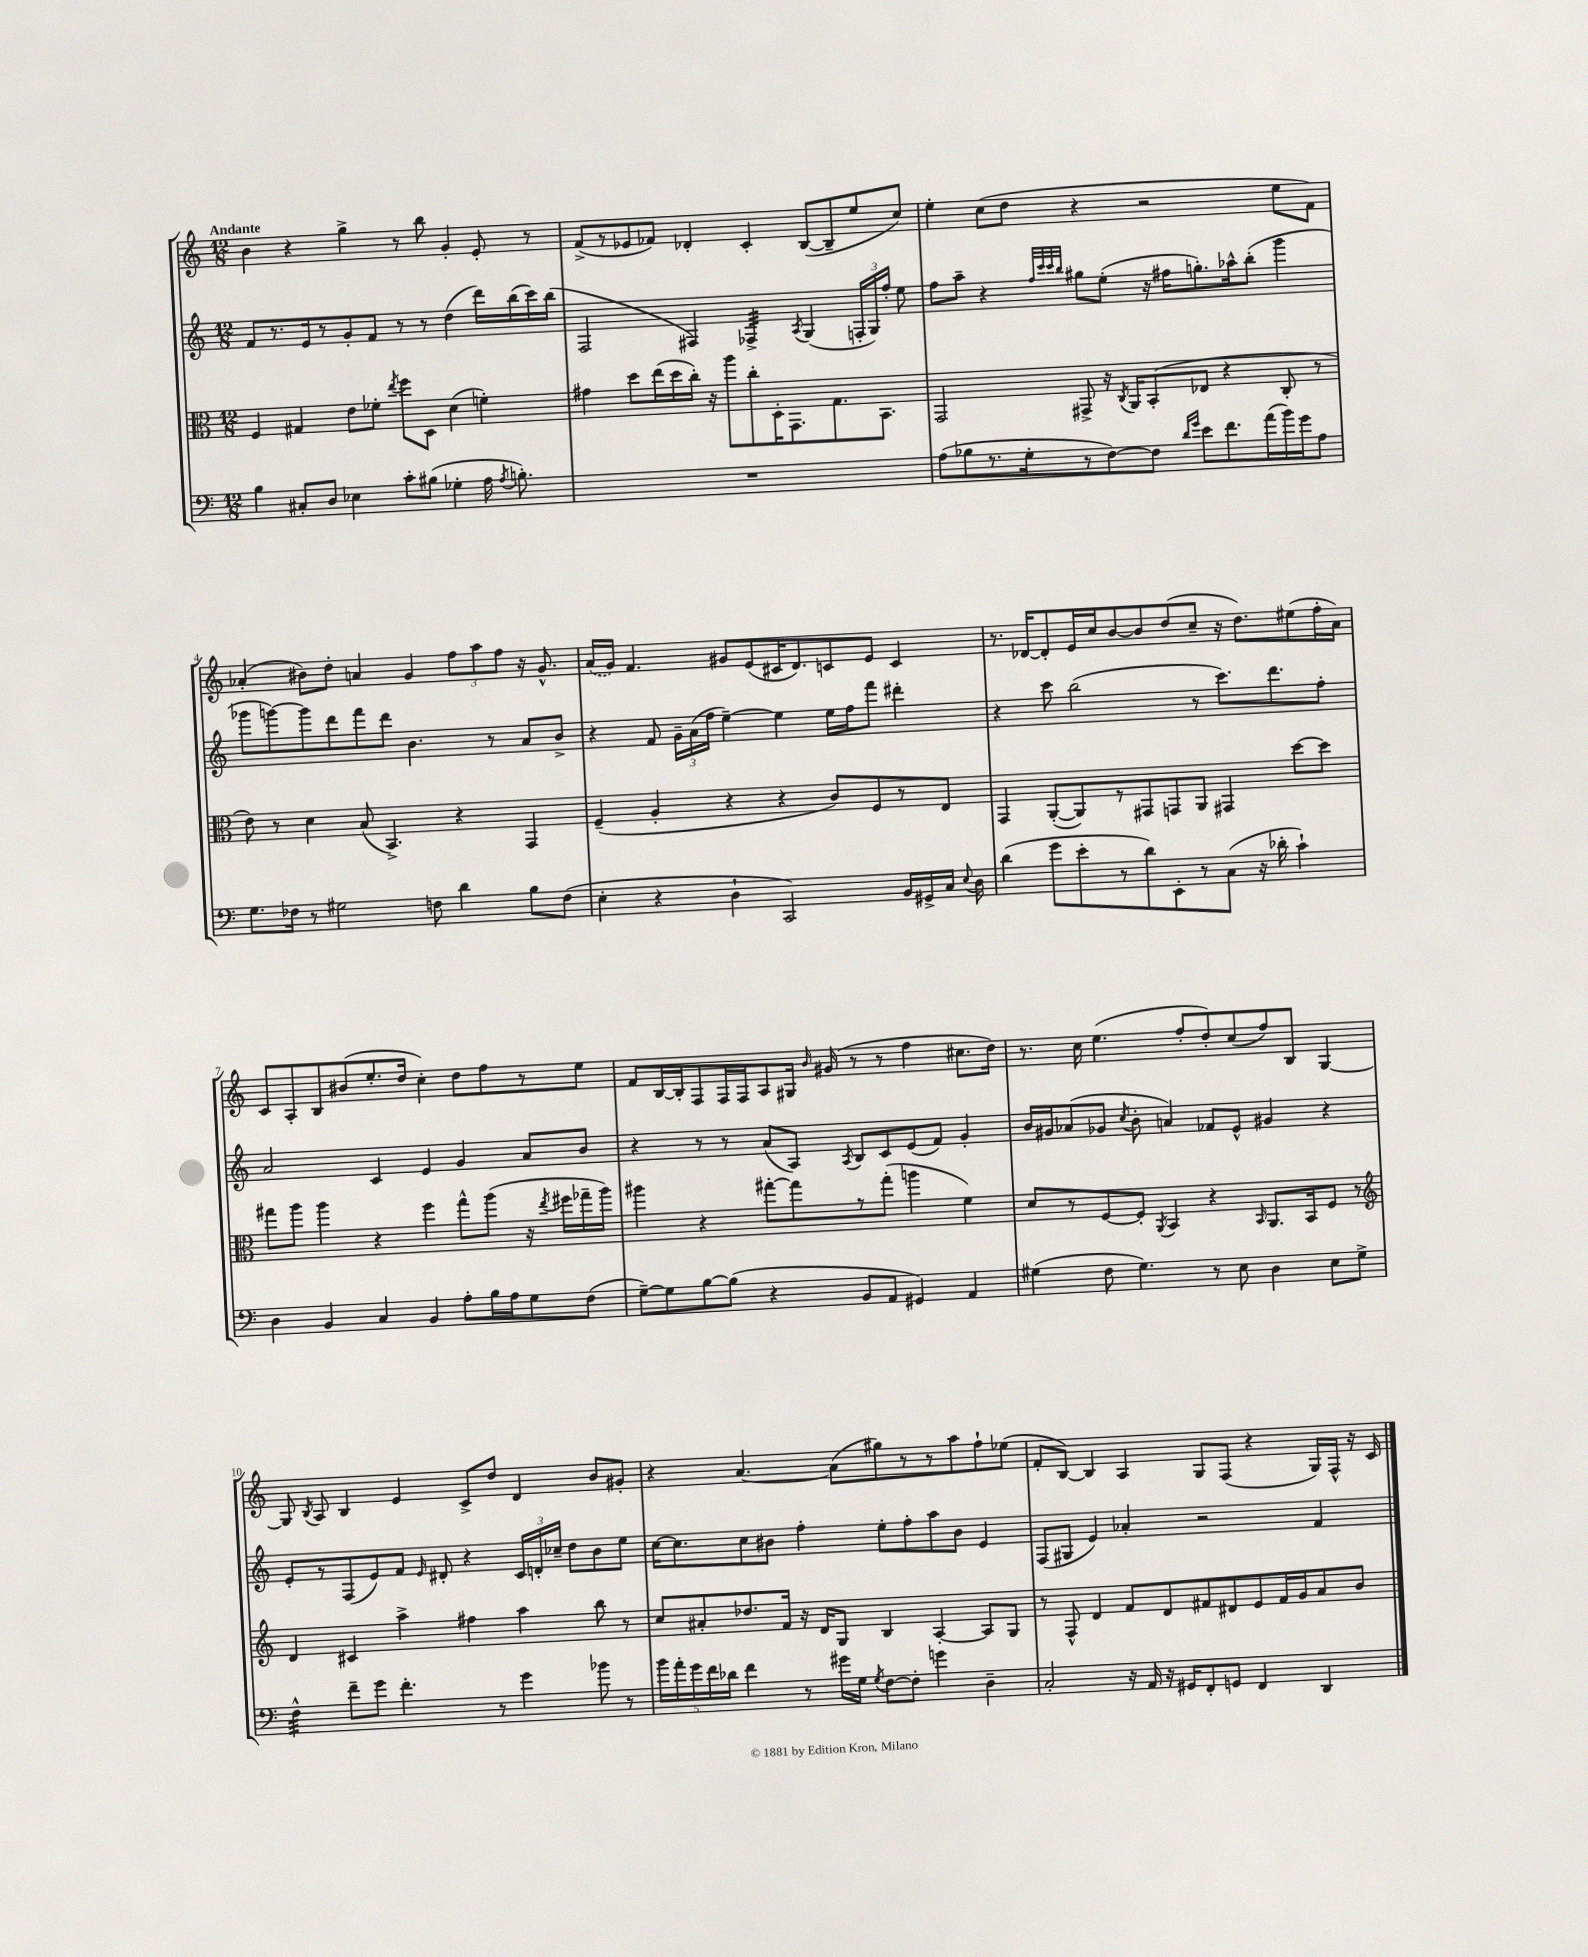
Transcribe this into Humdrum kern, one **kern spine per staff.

**kern	**kern	**kern	**kern
*staff4	*staff3	*staff2	*staff1
*clefF4	*clefC3	*clefG2	*clefG2
*k[]	*k[]	*k[]	*k[]
*M12/8	*M12/8	*M12/8	*M12/8
4B	4F	8f	4b
.	.	8.r	.
8C#'	4G#	.	4r
.	.	16e	.
8D	.	8r	.
4E-	8e	8g'	4gg^
.	8f-'	8f	.
.	8qee	.	.
8c'	8ff	8r	8r
(8B#	8D	8r	8bb
4G-'	(4d	(4dd	4g'
16A	4f')	16ddd)	8e'
8qA	.	.	.
8.B')	.	(16bb	.
.	.	16ccc)	8r
.	.	(16bb	.
=	=	=	=
1.r	4g#	2F	(8f^
.	.	.	8r
.	8dd	.	8e-
.	(16ee	.	8f-)
.	16dd	.	.
.	16cc')	4F#)	4d-'
.	16r	.	.
.	8aa	.	.
.	8cc'	4F-^	4c'
.	16D'	.	.
.	8.GG	.	.
.	.	8qA	.
.	.	(4G	([8B
.	8.G	.	8B~]
.	.	24F'	8ee
.	.	24G)	.
.	8.BB	.	.
.	.	24ff'	.
.	.	8ee	8cc)
=	=	=	=
(8A	2GG	8ff	4ee'
8B-	.	8aa~	.
8.r	.	4r	(8cc
.	.	.	8dd
16G'	.	.	.
.	.	32qqff	.
.	.	32qqccc	.
.	.	32qqccc	.
.	.	32qqbb	.
8r	8GG#^	8gg#	4r
[8F)	16r	(8ee'	.
.	8qC	.	.
.	16AA	.	.
8F]	(8BB'	16r	2r
.	.	16ff#	.
16qqd	.	.	.
16qqg	.	.	.
8e	8E-	8.gg')	.
8.f	4r	.	.
.	.	16aa-^^	.
.	.	(8bb'	.
(16a	.	.	.
16b)	8C'	4ggg	8ee
16g	.	.	.
8A	8r	.	8f)
=	=	=	=
8.G	8e)	8ggg-	(4a-'
.	8r	[8ggg)	.
16F-	.	.	.
8r	4d	8ggg]	8b#)
2G#	.	8ddd	8dd'
.	(8B	8fff	4a
.	4.BB^)	8ddd	.
.	.	4.b	4g
8F	.	.	.
4d	4r	.	12ff
.	.	.	12aa
.	.	8r	.
.	.	.	12ff
8B	4GG	8a	16r
.	.	.	8.g^^
(8F	.	8b^	.
=	=	=	=
4E'	(4F~	4r	(16a
.	.	.	16g)
.	.	.	4.f
4r	4A'	8f	.
.	.	24g~	.
.	.	(24a	.
.	.	24ff	.
4D`	4r	[4ee~)	8g#
.	.	.	(8e
2CC)	4r	4ee]	16c#
.	.	.	8.d)
.	8c)	16ee	8c
.	.	16ff	.
.	8F	8fff	8e
16BB	8r	4ddd#'	4c
16GG#^	.	.	.
16C	8E	.	.
8qqE	.	.	.
16D	.	.	.
=	=	=	=
(4d	4GG	4r	8.r
.	.	.	[16d-
8g	([8AA'	8ccc	8d-']
8e'	8AA])	(2bb	16e
.	.	.	16cc
8r	8r	.	[8b
8d)	8GG#	.	8b]
8EE'	8GG	.	(8dd
8r	8AA	8r	8cc~
(8C	4GG#	8.ccc)	16r
.	.	.	8.dd)
16r	.	.	.
16d-'	.	8.ddd	.
4c`)	[8dd	.	(8ee#
.	8dd]	8ff'	16ff'
.	.	.	16a)
=	=	=	=
4D	8gg#	2a	8c
.	8aa	.	8A'
4BB	4aa	.	8B
.	.	.	(8b#
4C	4r	4c	8.ee'
.	.	.	16dd
4BB	4ff	4e	4cc')
8A'	8gg#^^	4g	8dd
16B	(8aa	.	8ff
16A	.	.	.
8G	16r	8a	8r
.	8qee	.	.
.	16ff#	.	.
(8F	16gg-~	8b	8ee
.	16aa)	.	.
=	=	=	=
[8G~)	4aa#	4r	8f
8G]	.	.	[16B
.	.	.	16B']
[8B	4r	8r	8F
(8B]	.	8r	16F
.	.	.	16F
4r	[8gg#'	(8a	8A
.	8gg#]	8A)	16G#
.	.	.	16qqb
.	.	.	(16g#
.	.	8qA	.
8BB	8r	8B	8r
8AA	(8gg#'	8c	8r
4GG#)	4aa	(8e	4ff
.	.	8f)	.
4AA	4f)	4g'	8.cc#
.	.	.	16dd)
=	=	=	=
(4G#	8d	16b	8.r
.	.	16g#	.
.	8r	(8a-	.
.	.	.	16cc
8F	[8F	8g-	(4.ee
.	.	8qcc	.
4.G#)	8F']	8b'	.
.	8qAA	.	.
.	4BB	4a)	.
.	.	.	8ff'
8r	4r	8f-	8dd')
8E	.	8e^^	(8cc
.	16qqBB	.	.
4D	8.AA	4g#	8ff)
.	.	.	8B
.	16BB	.	.
8E	8F	4r	[4G
8G#^	8r	.	.
=	=	=	=
*	*clefG2	*	*
4F^^	4d	8e'	8G]
.	.	.	8qB
.	.	8r	8A
8f~	4c#	(8F	4B
8g	.	8e)	.
4.f'	4aa^	8f	4e
.	.	16qqe	.
.	.	8d#'	.
.	4ff#	4r	8c^
8r	.	.	8dd
4g	4aa	24c	4d
.	.	24d'	.
.	.	24cc-~	.
.	.	8dd	.
8b-	8bb	8b	8b
8r	8r	8ee	8g#'
=	=	=	=
20b	8cc	[16cc	4r
20a'	.	.	.
.	.	8.cc]	.
20g	.	.	.
.	8a#'	.	.
20f	.	.	.
20d-	.	.	.
4f	8.dd-	8cc	[4.a
.	.	8b#	.
.	16f	.	.
8r	16r	4ff'	.
.	16d	.	.
16g#	8G	.	(8a]
16G	.	.	.
8qG	.	.	.
[8F	4B	8ee'	8gg#)
8F']	.	8ff'	8r
4g	[4A'	8aa	8r
.	.	8b#	8aa
4D~	8A]	4e	8ff`
.	8G	.	(8ee-
=	=	=	=
2C'	8r	(8F	8f'
.	8F^^	8G#	[8B)
.	4d	4e)	4B]
16r	8f	4a-'	4A
16AA	.	.	.
16r	8d	.	.
16GG#	.	.	.
8FF'	8f#	2r	8G
8GG	8d#	.	(8F
4FF	8e	.	4r
.	16f#	.	.
.	16g	.	.
4DD	8a	4f	16G)
.	.	.	16F^^
.	8b	.	16r
.	.	.	16c
==	==	==	==
*-	*-	*-	*-
